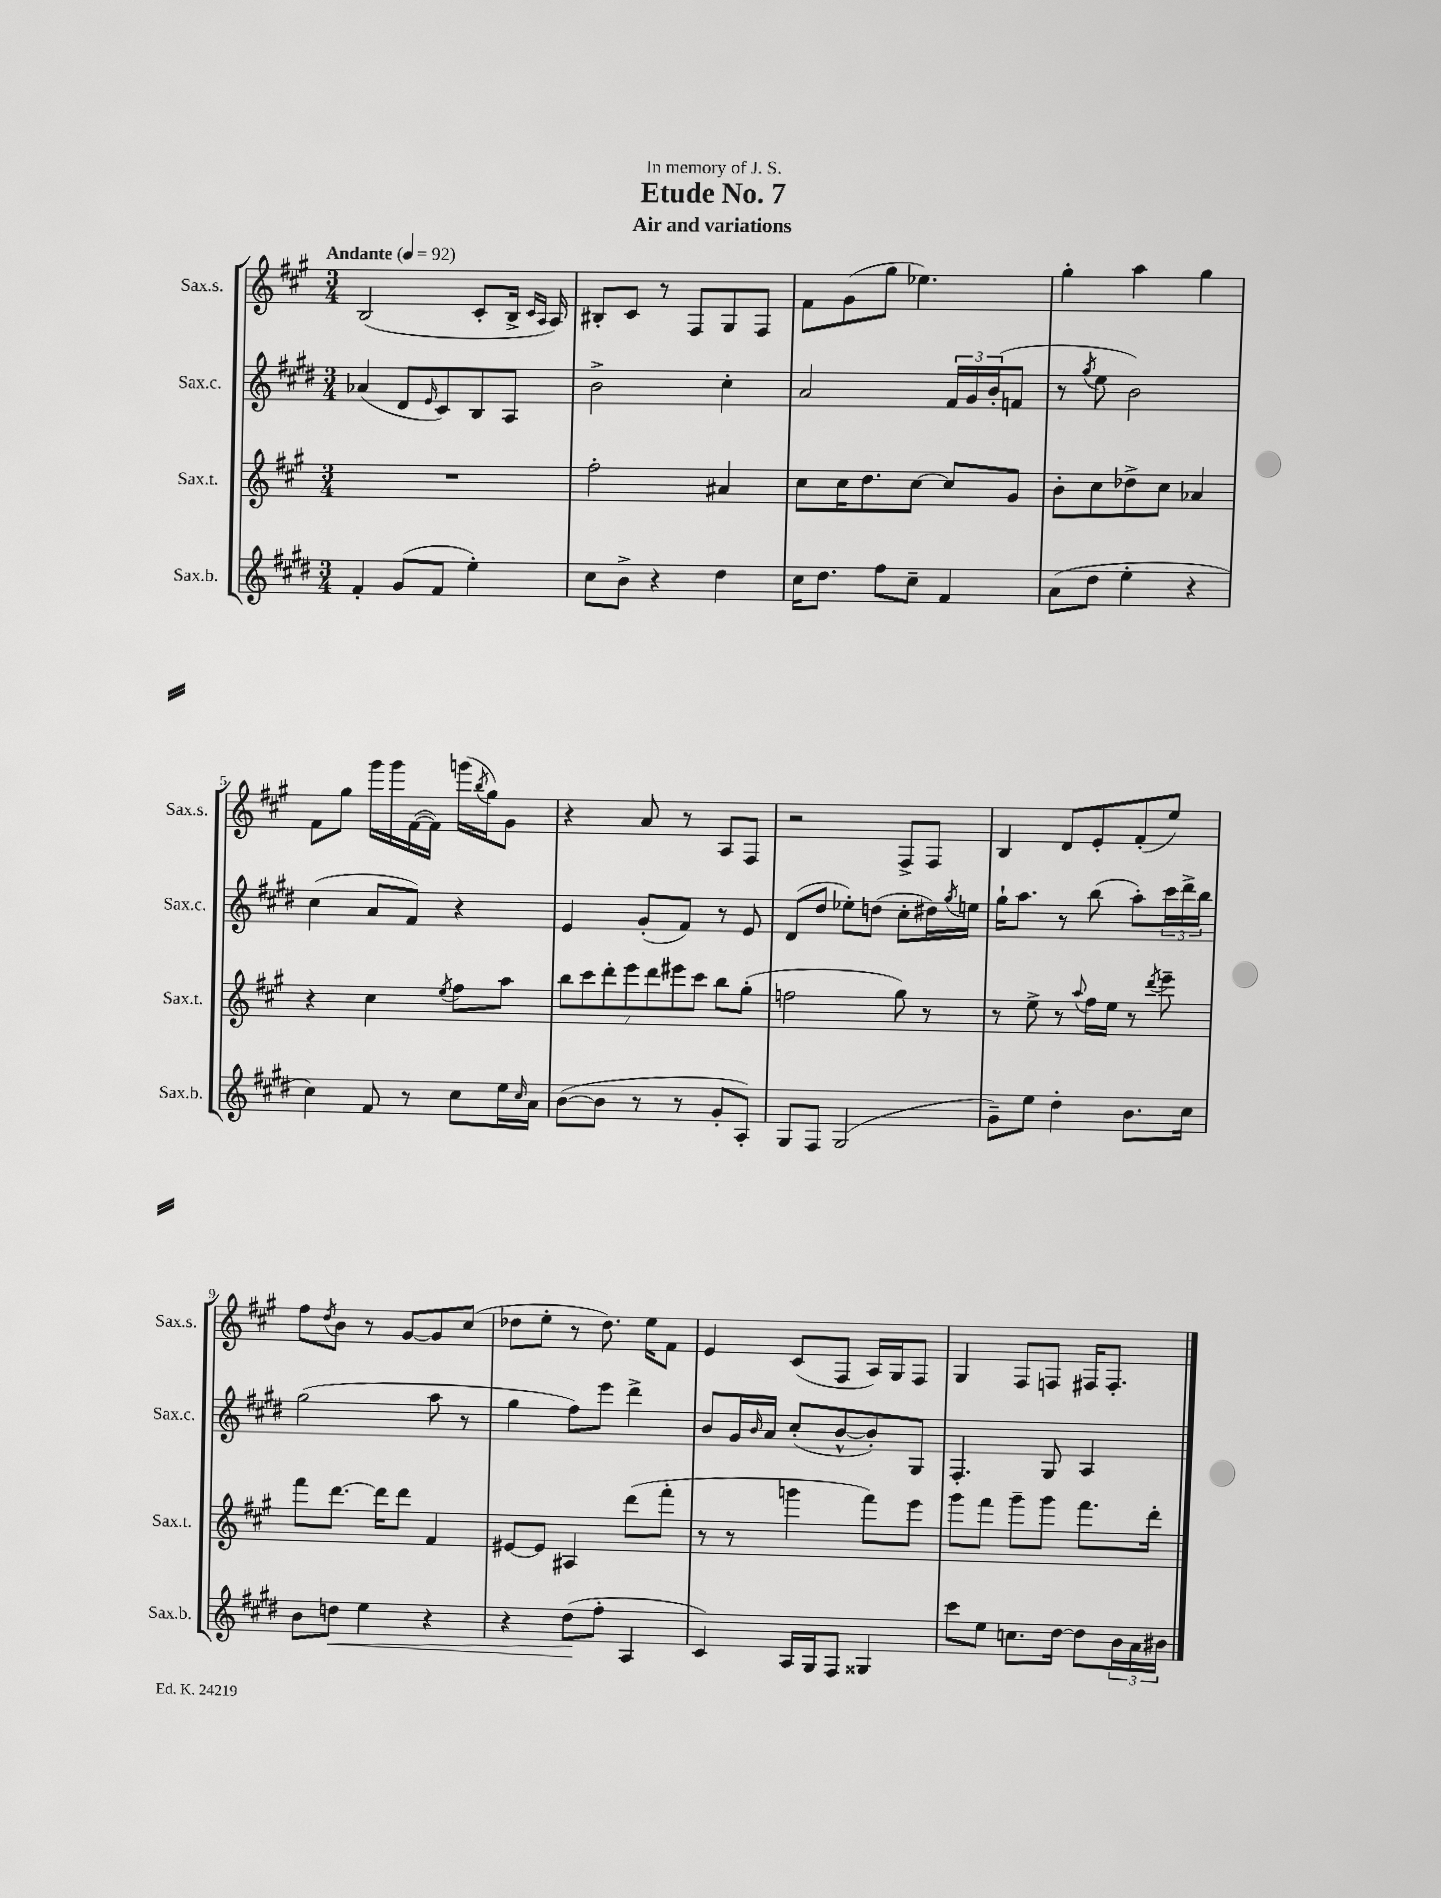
\header { title = "Etude No. 7" subtitle = "Air and variations" dedication = "In memory of J. S." }
<<
\new StaffGroup <<
\new Staff = "s0" \with { instrumentName = "Sax.s." shortInstrumentName = "Sax.s." } {
    \clef treble \key a \major \numericTimeSignature \time 3/4 \tempo "Andante" 4 = 92
    b2( cis'8-. b16-> \grace { cis'16 a16 } a16) |
    bis8-. cis'8 r8 fis8 gis8 fis8 |
    fis'8 gis'8( gis''8 ees''4.) |
    gis''4-. a''4 gis''4 |
    fis'8 gis''8 gis'''16 gis'''16 fis'16~( fis'16) g'''16( \acciaccatura { b''8 } gis''16) gis'8 |
    r4 a'8 r8 a8 fis8 |
    r2 fis8-> fis8 |
    b4 d'8 e'8-. fis'8-.( e''8) |
    fis''8 \acciaccatura { d''8 } b'8 r8 gis'8~ gis'8 cis''8( |
    des''8 e''8-. r8 des''8.) e''16 fis'8 |
    e'4 cis'8( fis8 a16) gis16 fis8 |
    gis4 fis8 f8 fis16 fis8.-. \bar "|." |
}
\new Staff = "s1" \with { instrumentName = "Sax.c." shortInstrumentName = "Sax.c." } {
    \clef treble \key e \major \numericTimeSignature \time 3/4
    aes'4( dis'8 \grace { e'16 } cis'8) b8 a8 |
    b'2-> cis''4-. |
    a'2 \tuplet 3/2 { fis'16 gis'16 b'16-.( } f'8 |
    r8 \acciaccatura { gis''8 } e''8 b'2) |
    cis''4( a'8 fis'8) r4 |
    e'4 gis'8-.( fis'8) r8 e'8 |
    dis'8( dis''8 ees''8-.) d''8( cis''8-. dis''16) \acciaccatura { gis''8 } e''16 |
    gis''16-! a''8. r8 b''8( a''8-.) \tuplet 3/2 { cis'''16 dis'''16-> b''16 } |
    gis''2( a''8 r8 |
    gis''4 fis''8) e'''8 dis'''4-> |
    b'8 gis'16 \grace { b'16 } a'16 cis''8-.( b'8~-^ b'8-.) gis8 |
    fis4.-. gis8 a4 \bar "|." |
}
\new Staff = "s2" \with { instrumentName = "Sax.t." shortInstrumentName = "Sax.t." } {
    \clef treble \key a \major \numericTimeSignature \time 3/4
    R2. |
    fis''2-. ais'4 |
    cis''8 cis''16 d''8. cis''8~ cis''8 gis'8 |
    b'8-. cis''8 des''8-> cis''8 aes'4 |
    r4 cis''4 \acciaccatura { e''8 } fis''8 a''8 |
    \tuplet 7/4 { b''8 cis'''8 d'''8-. e'''8 d'''8 eis'''8 cis'''8 } b''8 gis''8-.( |
    f''2 gis''8) r8 |
    r8 e''8-> r8 \appoggiatura { a''8 } fis''16 e''16 r8 \acciaccatura { d'''8 } e'''8-- |
    fis'''8 d'''8.~ d'''16 d'''8 fis'4 |
    eis'8~ eis'8 ais4 d'''8( fis'''8-. |
    r8 r8 g'''4 fis'''8) e'''8 |
    gis'''8 fis'''8 gis'''8-- gis'''8 fis'''8. d'''16-. \bar "|." |
}
\new Staff = "s3" \with { instrumentName = "Sax.b." shortInstrumentName = "Sax.b." } {
    \clef treble \key e \major \numericTimeSignature \time 3/4
    fis'4-. gis'8( fis'8 e''4-.) |
    cis''8 b'8-> r4 dis''4 |
    cis''16 dis''8. fis''8 cis''8-- fis'4 |
    a'8( dis''8 e''4-. r4 |
    cis''4) fis'8 r8 cis''8 e''16 \grace { cis''16 } a'16 |
    b'8~( b'8 r8 r8 gis'8-. a8-.) |
    gis8 fis8 gis2( |
    gis'8--) e''8 dis''4-. b'8. cis''16 |
    b'8 d''8\< e''4 r4 |
    r4 dis''8\!( fis''8-. a4 |
    cis'4) a16 gis16 fis8 gisis4 |
    cis'''8 e''8 c''8. dis''16~ dis''8 \tuplet 3/2 { b'16 a'16 bis'16 } \bar "|." |
}
>>
>>
